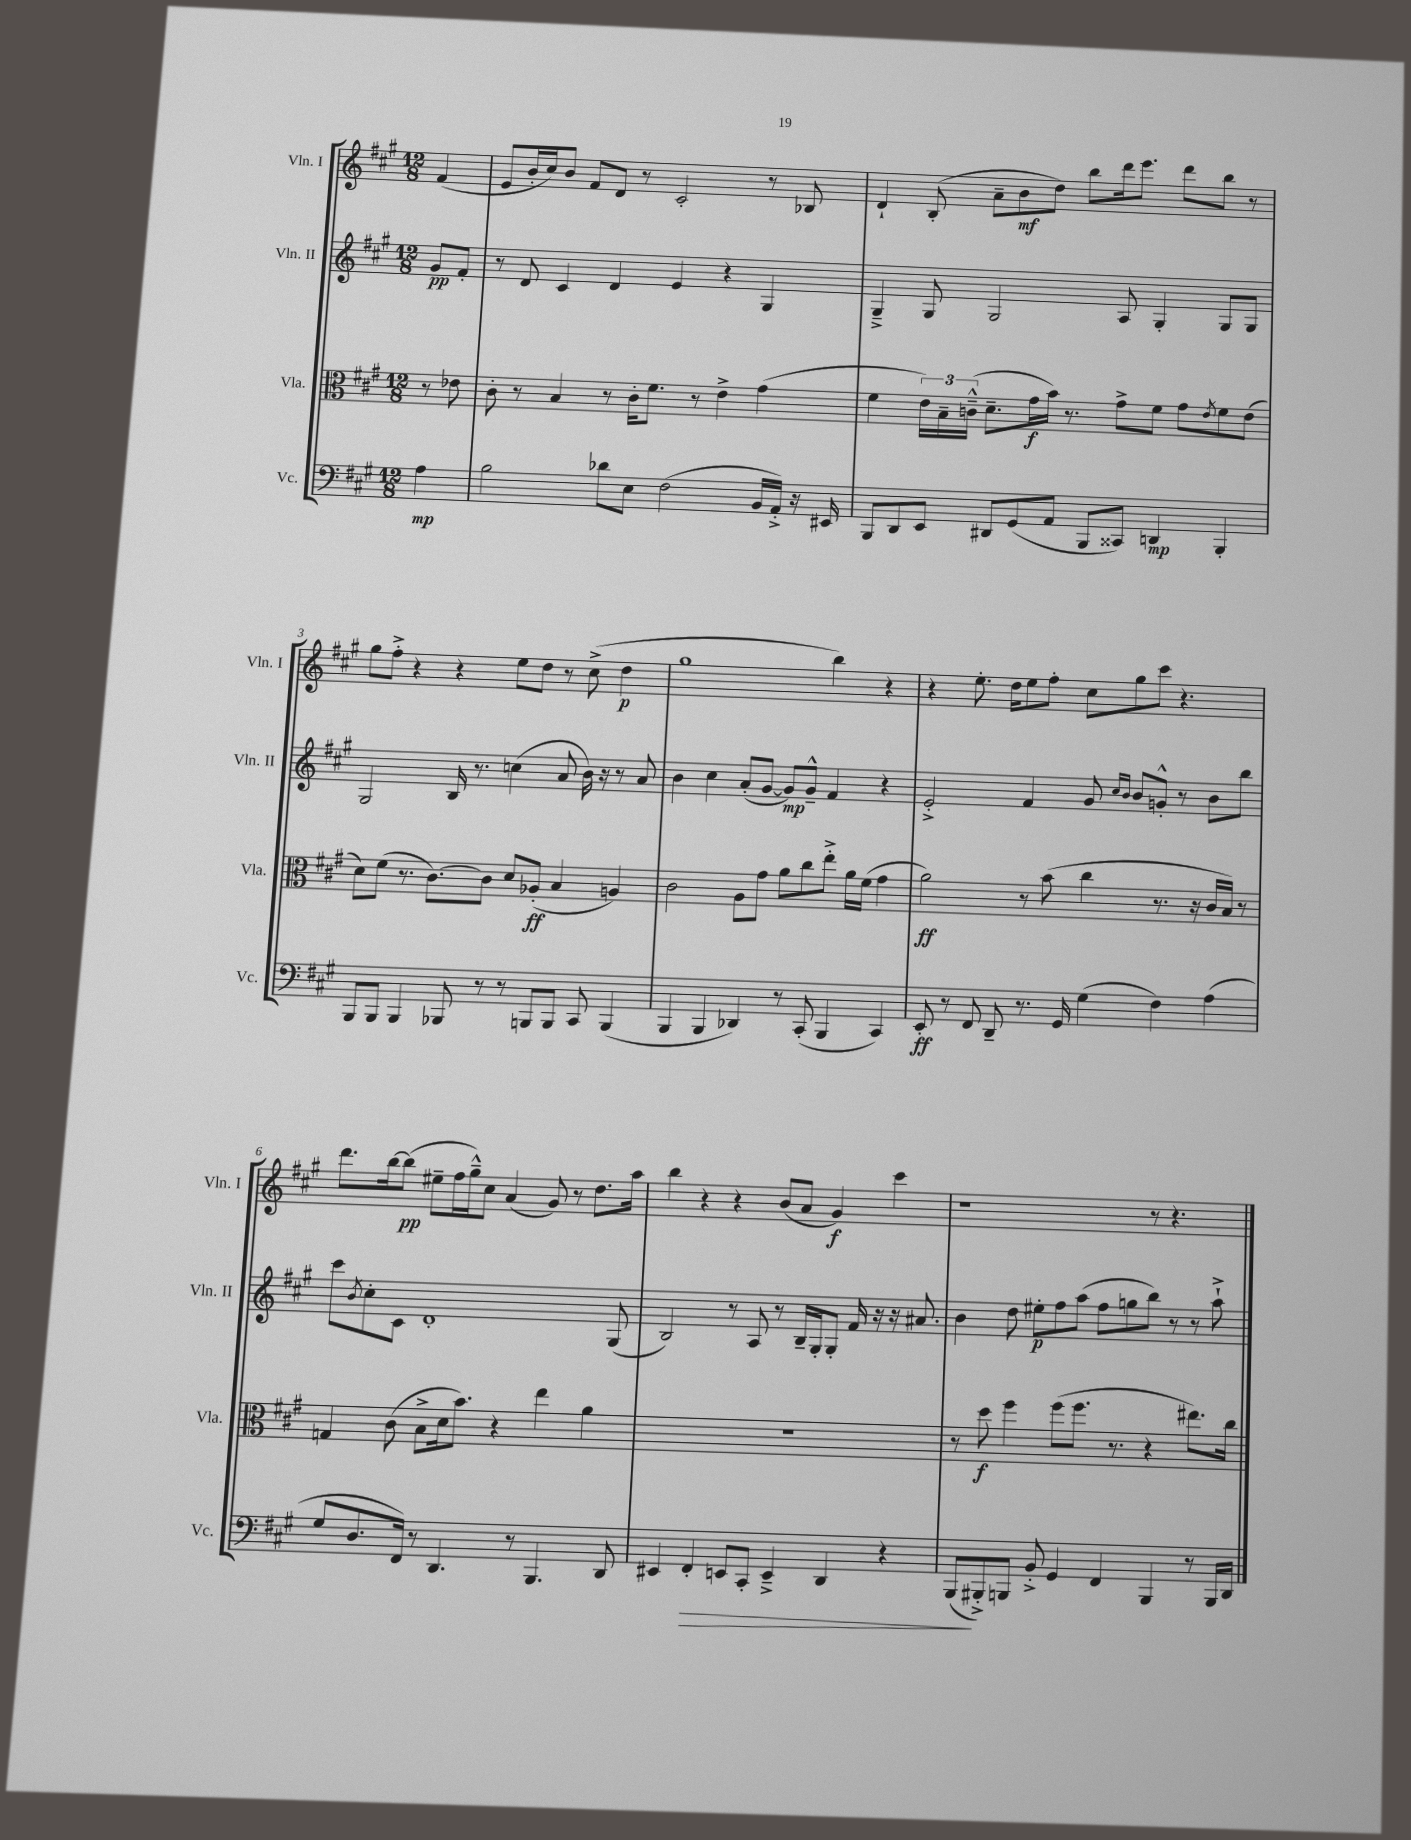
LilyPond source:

<<
\new StaffGroup <<
\new Staff = "s0" \with { instrumentName = "Vln. I" shortInstrumentName = "Vln. I" } {
    \clef treble \key a \major \numericTimeSignature \time 12/8 \partial 4
    fis'4( |
    e'8 b'16-. cis''16) b'8 fis'8 d'8 r8 cis'2-. r8 bes8 |
    d'4-! b8-.( a'8-- b'8\mf d''8) b''8 d'''16 e'''8. d'''8 b''8 r8 |
    gis''8 fis''8-.-> r4 r4 e''8 d''8 r8 cis''8->( d''4\p |
    gis''1 b''4) r4 |
    r4 e''8.-. d''16 e''8 fis''8-. cis''8 gis''8 cis'''8 r4. |
    d'''8. b''16~ b''8\pp( eis''8-- fis''16 gis''16---^) cis''8 a'4( gis'8) r8 d''8. a''16 |
    b''4 r4 r4 b'8( a'8 gis'4\f) cis'''4 |
    r1 r8 r4. \bar "|." |
}
\new Staff = "s1" \with { instrumentName = "Vln. II" shortInstrumentName = "Vln. II" } {
    \clef treble \key a \major \numericTimeSignature \time 12/8 \partial 4
    gis'8\pp fis'8-. |
    r8 d'8 cis'4 d'4 e'4 r4 gis4 |
    gis4---> gis8 gis2 a8 gis4-. gis8 gis8 |
    gis2 b16 r8. c''4( a'8 b'16) r16 r8 a'8 |
    b'4 cis''4 a'8-.( gis'8~ gis'8\mp) gis'8---^ fis'4 r4 |
    e'2-.-> fis'4 gis'8 \grace { cis''16 b'16 } b'8 g'8-.-^ r8 b'8 b''8 |
    cis'''8 \acciaccatura { b'8 } cis''8-. cis'8 d'1-. gis8( |
    b2) r8 a8 r8 b16-- gis16-. gis8-. fis'16 r16 r16 ais'8. |
    b'4 d''8 eis''8-.\p fis''8 a''8( fis''8 g''8 b''8) r8 r8 a''8-!-> \bar "|." |
}
\new Staff = "s2" \with { instrumentName = "Vla." shortInstrumentName = "Vla." } {
    \clef alto \key a \major \numericTimeSignature \time 12/8 \partial 4
    r8 ees'8 |
    cis'8-. r8 b4 r8 cis'16-. fis'8. r8 e'4-> gis'4( |
    fis'4 \tuplet 3/2 { e'16) b16-- c'16---^( } d'8.-- gis'16\f b'16) r8. gis'8-> fis'8 gis'8 \acciaccatura { e'8 } fis'8 e'8( |
    d'8) fis'8( r8. cis'8.~) cis'8 d'8 aes8-.\ff( b4 a4) |
    cis'2 a8 gis'8 a'8 cis''8 e''8-.-> a'16 fis'16( gis'4 |
    a'2\ff) r8 b'8( cis''4 r8. r16 cis'16 b16) r8 |
    g4 cis'8( b8-> d'16 b'8.) r4 e''4 a'4 |
    R1. |
    r8 d''8\f fis''4 fis''8( fis''8. r8. r4 eis''8.) cis''16 \bar "|." |
}
\new Staff = "s3" \with { instrumentName = "Vc." shortInstrumentName = "Vc." } {
    \clef bass \key a \major \numericTimeSignature \time 12/8 \partial 4
    a4\mp |
    b2 des'8 e8 fis2( b,16 a,16-.->) r16 eis,16 |
    b,,8 d,8 e,8 dis,8 gis,8( a,8 b,,8 cisis,8) d,4\mp b,,4-. |
    b,,8 b,,8 b,,4 bes,,8 r8 r8 b,,8 b,,8 cis,8 b,,4( |
    b,,4 b,,4 des,4) r8 cis,8-.( b,,4 cis,4) |
    e,8-.\ff r8 fis,8 d,8-- r8. gis,16 gis4( fis4) a4( |
    gis8 d8. fis,16) r8 d,4. r8 b,,4. d,8 |
    eis,4 fis,4-.\> e,8 cis,8-. e,4---> d,4 r4 |
    b,,8\!( bis,,8-.->) b,,8 b,8-.-> gis,4 fis,4 b,,4 r8 b,,16 d,16 \bar "|." |
}
>>
>>
